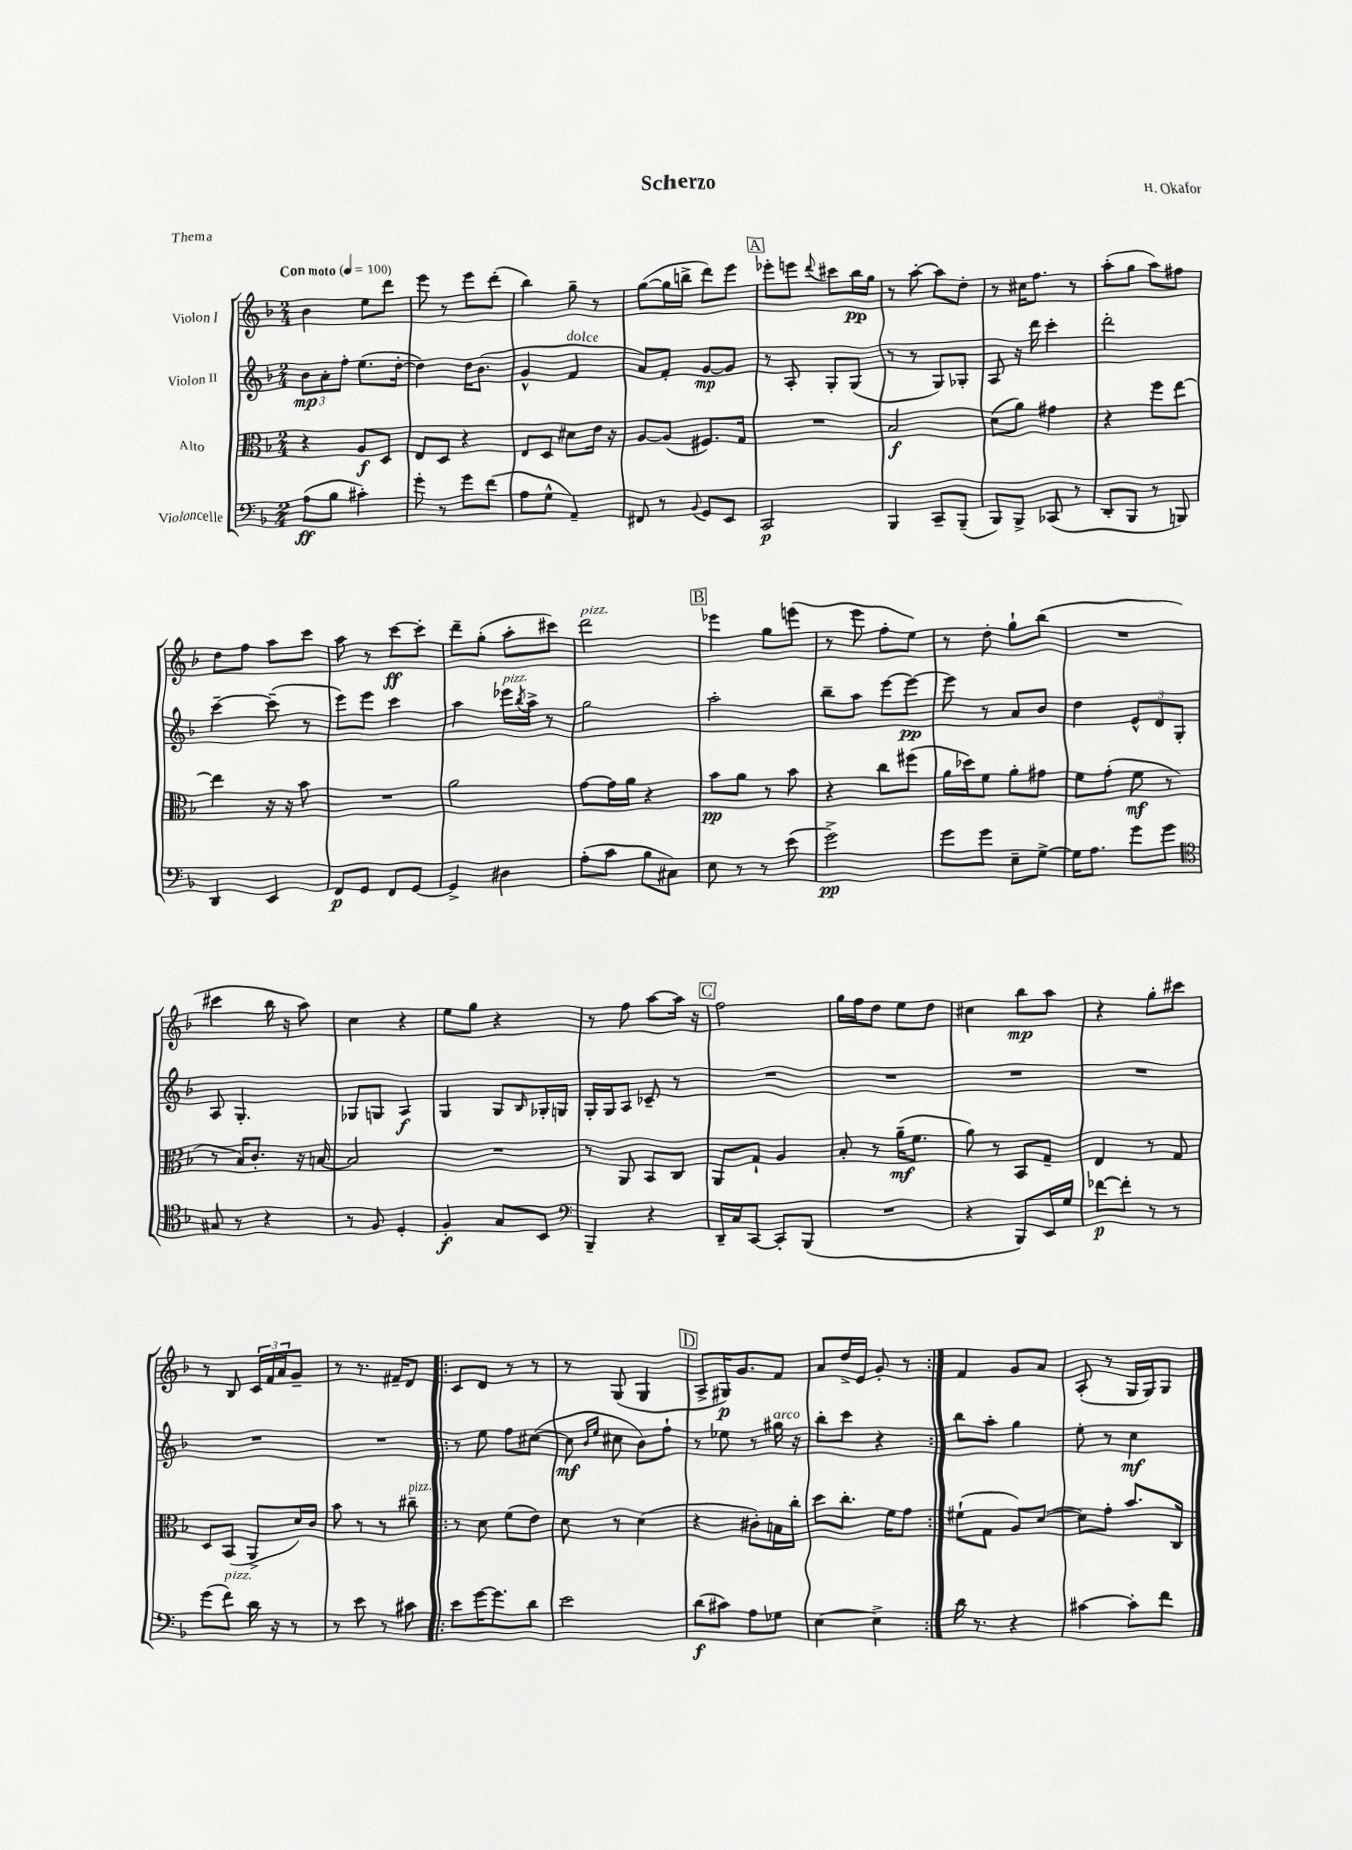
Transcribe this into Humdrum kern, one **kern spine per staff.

**kern	**kern	**kern	**kern
*staff4	*staff3	*staff2	*staff1
*clefF4	*clefC3	*clefG2	*clefG2
*k[b-]	*k[b-]	*k[b-]	*k[b-]
*M2/4	*M2/4	*M2/4	*M2/4
*MM100	*MM100	*MM100	*MM100
(8A	4r	12b-	4b-
.	.	12a'	.
8B-	.	.	.
.	.	12ff'	.
4c#')	8A	(8.ee	8ee
.	8D	.	8ddd
.	.	[16dd'	.
=	=	=	=
8g'	8E	4dd])	8eee
8r	8D	.	8r
8g	4r	16dd	8eee
.	.	(8.b-	.
(8f	.	.	(8ddd'
=	=	=	=
8A	8E	4g^^	4bb-)
8G^^	8D	.	.
4AA~)	8d#	4f	8gg~
.	16e	.	8r
.	16r	.	.
=	=	=	=
8FF#	[8A	8a)	([8gg
8r	(8A]	8f'	16gg]
.	.	.	16bb^
8qqBB-	.	.	.
8GG	8.F#)	[8g	8ddd)
8EE	.	8g]	8eee
.	16G	.	.
=	=	=	=
2CC	2r	8r	8eee-'
.	.	8A'	8eee
.	.	.	8qqddd
.	.	8G'	8ccc#
.	.	(8G	16bb-
.	.	.	16gg
=	=	=	=
4BBB-	2B-	8r	8r
.	.	8r	[8aa'
8CC~	.	8G)	8aa]
(8BBB-~	.	8G-'	8dd'
=	=	=	=
8BBB-)	(8d	8A	8r
8BBB-^	8a)	16r	16cc#
.	.	16ddd	8.ff
(8CC-	4g#	4ccc'	.
8r	.	.	8r
=	=	=	=
8DD'	4r	2ddd'	(8aa'
8BBB-	.	.	8gg
8r	8ff	.	8aa)
8BBB)	[8ee	.	8ff#
=	=	=	=
4DD	4ee]	[4ccc~	8dd
.	.	.	8ff
4EE	16r	(8ccc~]	8aa
.	16r	.	.
.	8b-	8r	8ccc
=	=	=	=
8FF	2r	8eee)	8aa
8GG	.	8eee	8r
8FF	.	4ccc	[8ccc
[8GG	.	.	8ccc']
=	=	=	=
4GG^]	2a	4aa	8ddd~
.	.	.	(8gg'
4D#	.	16eee-	8aa'
.	.	8qbb-	.
.	.	16aa^	.
.	.	8r	8ccc#)
=	=	=	=
(8A'	[8g	2gg	2ddd
8c	16g]	.	.
.	16a	.	.
8B-	4r	.	.
8C#)	.	.	.
=	=	=	=
8E	8b-	2aa'	4eee-
8r	8a	.	.
8r	8r	.	8gg
(8e	8b-	.	(8eee
=	=	=	=
2g^)	4r	8bb-~	8r
.	.	8aa	8eee
.	8cc	[8eee	8ff'
.	(8ff#	8eee_	8ee)
=	=	=	=
8g	16a	8eee]	8r
.	16dd-)	.	.
8g	8f	8r	8dd'
8E~	8a'	8a	8gg`
[8G^	8g#	8b-	(8bb-
=	=	=	=
16G]	8f	4dd	2r
8.A	.	.	.
.	(8g'	.	.
8g	8f	12e^^	.
.	.	12d	.
8g	8r	.	.
.	.	12G'	.
=	=	=	=
*clefC4	*	*	*
8G#	8r	8A	4ccc#
8r	16B-)	4.G'	.
.	8.c'	.	.
4r	.	.	16bb-
.	.	.	16r
.	16r	.	8aa)
.	[16B	.	.
=	=	=	=
8r	2B]	8G-	4cc
8F	.	8G	.
4D'	.	4A	4r
=	=	=	=
4F'	2r	4G	8ee
.	.	.	8gg
8G	.	8G	4r
.	.	16qqB-	.
8BB-	.	16G-'	.
.	.	16G	.
=	=	=	=
*clefF4	*	*	*
4BBB-~	8r	16G'	8r
.	.	16G	.
.	8AA	8A	8ff
4r	8BB-	8c-~	[8aa
.	8C	8r	16aa]
.	.	.	16r
=	=	=	=
16DD~	8AA	2r	2ff
16C	.	.	.
[8CC	8G`	.	.
8CC']	4A	.	.
(8BBB-	.	.	.
=	=	=	=
2r	8B-'	2r	16gg
.	.	.	16ff
.	8r	.	8dd
.	(16a~	.	8ee
.	8.f	.	.
.	.	.	8dd
=	=	=	=
4r	8a)	2r	4cc#
.	8r	.	.
8BBB-)	8BB-	.	8bb-
16EE	8G~	.	8aa
16G	.	.	.
=	=	=	=
[8f-	4E	2r	4r
8f-']	.	.	.
8r	8r	.	8gg'
8r	8G	.	8ccc#
=	=	=	=
(8g	8D	2r	8r
8f)	(8BB-	.	8B-
16d	8AA^	.	24c
.	.	.	24f
16r	.	.	.
.	.	.	24a
8r	16d)	.	8g~
.	16c	.	.
=	=	=	=
8r	8b-	2r	8r
8e	8r	.	8.r
8r	8r	.	.
.	.	.	16f#~
8c#	8cc#~	.	8d
=!|:	=!|:	=!|:	=!|:
8e	8r	8r	8c
[16g	8d	8ee	8d
8.g]	.	.	.
.	(8f	8ff	8r
8d	8e)	([8cc#	8r
=	=	=	=
2e	8d	8cc#]	8r
.	.	16qqb-	.
.	.	16qqee	.
.	8r	8cc#	(8G
.	(4d	8b-)	4G
.	.	8ff`	.
=	=	=	=
(8d	4r	8r	8A^
8c#)	.	8ee-	16G#)
.	.	.	8.g
8A	8c#')	8r	.
8G-	16B	16gg#	8f
.	16cc'	16r	.
=	=	=	=
[4E	8dd	8bb-'	8a
.	8.cc'	8ccc	16dd^
.	.	.	16e
4E^]	.	4r	8g'
.	16f	.	.
.	8g	.	8r
=:|!	=:|!	=:|!	=:|!
16d	(8f#`	8bb-	4f
8.r	.	.	.
.	8G	8aa'	.
4r	8A)	4gg	8g
.	([8d	.	8a
=	=	=	=
[4c#	8d])	8ee'	(8A'
.	8g'	8r	8r
8c#']	8.b-	4cc	16G
.	.	.	16G)
8f	.	.	8G
.	16C	.	.
==	==	==	==
*-	*-	*-	*-
